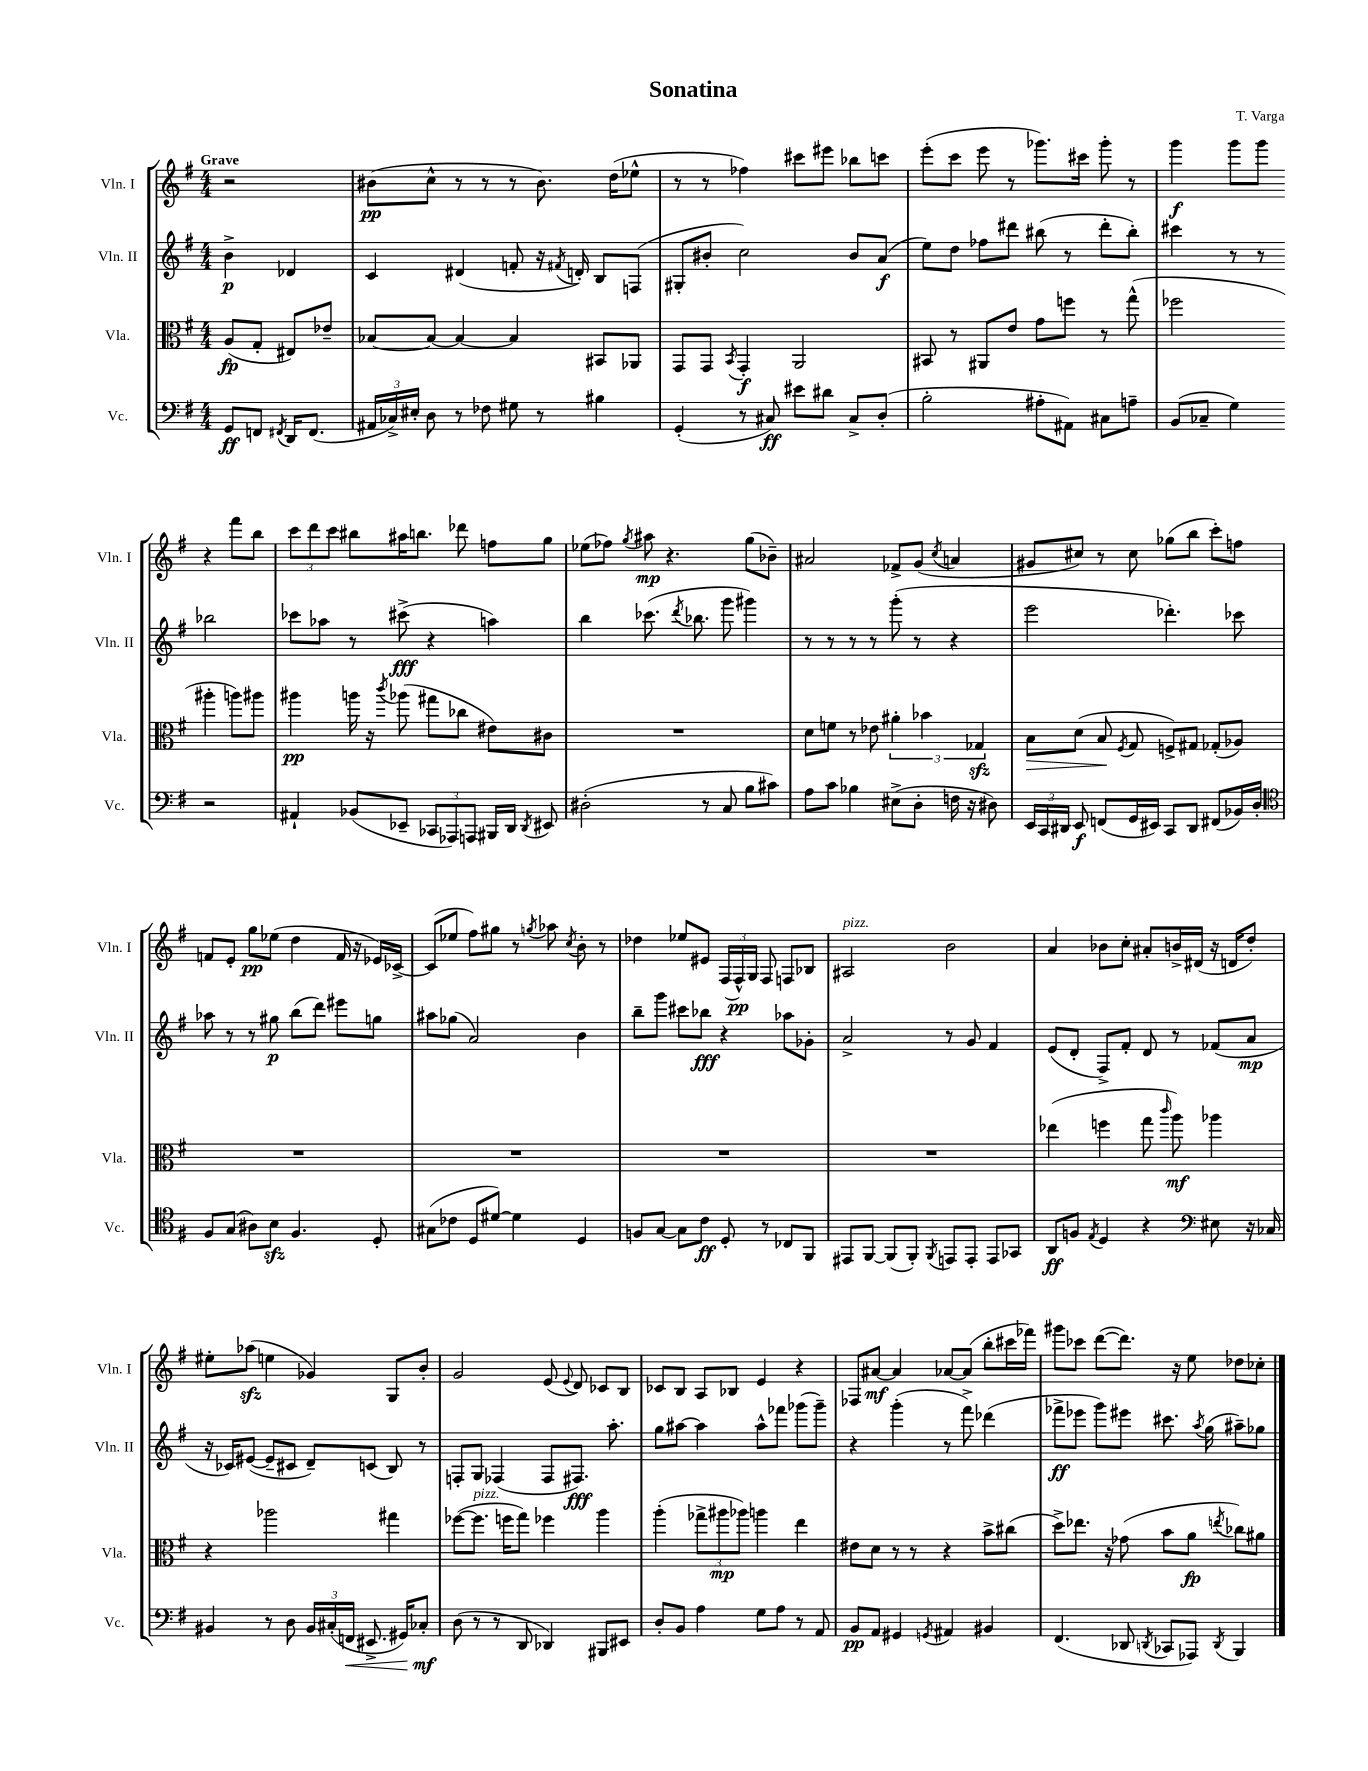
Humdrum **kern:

**kern	**dynam	**kern	**dynam	**kern	**dynam	**kern	**dynam
*part4	*part4	*part3	*part3	*part2	*part2	*part1	*part1
*staff4	*staff4	*staff3	*staff3	*staff2	*staff2	*staff1	*staff1
*I"Vc.	*	*I"Vla.	*	*I"Vln. II	*	*I"Vln. I	*
*I'Vc.	*	*I'Vla.	*	*I'Vln. II	*	*I'Vln. I	*
*clefF4	*	*clefC3	*	*clefG2	*	*clefG2	*
*k[f#]	*	*k[f#]	*	*k[f#]	*	*k[f#]	*
*M4/4	*	*M4/4	*	*M4/4	*	*M4/4	*
=	=	=	=	=	=	=	=
!	!	!	!	!	!	!LO:TX:a:B:t=Grave	!
8GG/L	ff	(8A/L	fp	4b^\	p	2r	.
8FFn/J	.	8G'/J	.	.	.	.	.
8qFF#X/	.	.	.	.	.	.	.
16DD/KL	.	8E#X/L)	.	4d-X/	.	.	.
(8.FF#/J	.	.	.	.	.	.	.
.	.	8e-X~/J	.	.	.	.	.
=1	=1	=1	=1	=1	=1	=1	=1
24AA#X/LL	.	[8B-X/L	.	4c/	.	(8b#X\L	pp
24C-X^/)	.	.	.	.	.	.	.
24E#X'/JJ	.	.	.	.	.	.	.
8D\	.	8B-/J_	.	.	.	8cc^^\J	.
8r	.	4B-/_	.	(4d#X/	.	8r	.
8F-X\	.	.	.	.	.	8r	.
8G#X\	.	4B-/]	.	8fn'/	.	8r	.
8r	.	.	.	16r	.	8.b#\)	.
.	.	.	.	8qf#X/	.	.	.
.	.	.	.	16dn'/)	.	.	.
4B#X\	.	8BB#X/L	.	8B/L	.	.	.
.	.	.	.	.	.	(16dd\KL	.
.	.	8AA-X/J	.	(8Fn/J	.	8ee-X^^\J	.
=2	=2	=2	=2	=2	=2	=2	=2
(4GG'/	.	8GG/L	.	8G#X'/L	.	8r	.
.	.	8GG/J	.	8b#X'/J	.	8r	.
.	.	8qBB/	.	.	.	.	.
8r	.	4GG'/	f	2cc\)	.	4ff-X\)	.
8C#X/)	ff	.	.	.	.	.	.
8e#X\L	.	2AA/	.	.	.	8ccc#X\L	.
8d#X\J	.	.	.	.	.	8eee#X\J	.
8C#^/L	.	.	.	8b#/L	.	8bb-X\L	.
(8D'/J	.	.	.	(8a/J	f	8cccn\J	.
=3	=3	=3	=3	=3	=3	=3	=3
2B'\	.	8BB#X/	.	8ee\L)	.	(8eee'\L	.
.	.	8r	.	8dd\J	.	8ccc\J	.
.	.	8AA#X/L	.	8ff-X\L	.	8eee\	.
.	.	8e/J	.	8ddd#X\J	.	8r	.
8A#X'\L	.	8g\L	.	(8bb#X\	.	8.ggg-X\L)	.
8AA#X\J)	.	8ffn\J	.	8r	.	.	.
.	.	.	.	.	.	16ccc#X\Jk	.
8C#X\L	.	8r	.	8ddd#'\L	.	8ggg-'\	.
8An~\J	.	(8gg^^\	.	8bb#'\J)	.	8r	.
=4	=4	=4	=4	=4	=4	=4	=4
(8BB/L	.	2ff-X\	.	4ccc#X\	.	4ggg\	f
8C-X~/J	.	.	.	.	.	.	.
4G\)	.	.	.	8r	.	8ggg\L	.
.	.	.	.	8r	.	8ggg\J	.
2r	.	4aa#X'\	.	2bb-X\	.	4r	.
.	.	8aan\L)	.	.	.	8fff#\L	.
.	.	8aa#X\J	.	.	.	8bb\J	.
!!LO:LB:g=z
=5	=5	=5	=5	=5	=5	=5	=5
4AA#X`/	.	4aa#X\	pp	8ccc-X\L	.	12ccc\L	.
.	.	.	.	.	.	12ddd\	.
.	.	.	.	8aa-X\J	.	.	.
.	.	.	.	.	.	12ccc\J	.
(8BB-X/L	.	16aan\	.	8r	.	8bb#X\L	.
.	.	16r	.	.	.	.	.
.	.	8qccc/	.	.	.	.	.
8EE-X~/J	.	(8aa-X\	.	(8ccc#X^\	fff	16aa#X\K	.
.	.	.	.	.	.	8.bbn\J	.
12CC-X/L	.	8gg#X\L	.	4r	.	.	.
12AAA-X/)	.	.	.	.	.	.	.
.	.	8cc-X\J	.	.	.	8ddd-X\	.
12AAAn/J	.	.	.	.	.	.	.
16BBB#X/LL	.	8e#X\L)	.	4aan\)	.	8ffn\L	.
16DD/JJ	.	.	.	.	.	.	.
8qDD/	.	.	.	.	.	.	.
8EE#X/	.	8c#X\J	.	.	.	8gg\J	.
=6	=6	=6	=6	=6	=6	=6	=6
(2D#X'\	.	1r	.	4bb\	.	(8ee-X\L	.
.	.	.	.	.	.	8ff-X\J)	.
.	.	.	.	.	.	8qgg/	.
.	.	.	.	(8.ccc-X\	.	8aa#X\	mp
.	.	.	.	.	.	4.r	.
.	.	.	.	8qddd/	.	.	.
.	.	.	.	8.bb-X\	.	.	.
8r	.	.	.	.	.	.	.
8C/	.	.	.	8ggg\	.	.	.
8B\L	.	.	.	4ggg#X\)	.	(8gg\L	.
8c#X\J)	.	.	.	.	.	8b-X~\J)	.
=7	=7	=7	=7	=7	=7	=7	=7
8A\L	.	8d\L	.	8r	.	2a#X/	.
8c\J	.	8fn\J	.	8r	.	.	.
4B-X\	.	8r	.	8r	.	.	.
.	.	8e-X\	.	8r	.	.	.
(8E#X^\L	.	6a#X'\	.	(8ggg'\	.	8f-X^/L	.
8D'\J	.	.	.	8r	.	(8g/J	.
.	.	6b-X\	.	.	.	.	.
.	.	.	.	.	.	8qcc/	.
16Fn\	.	.	.	4r	.	4an/	.
16r	.	.	.	.	.	.	.
.	.	6G-Xzz/	.	.	.	.	.
8D#X\)	.	.	.	.	.	.	.
=8	=8	=8	=8	=8	=8	=8	=8
!	!	!	!LO:HP:b	!	!	!	!
24EE/LL	.	8B\L	>	2eee\	.	8g#X/L	.
24CC/	.	.	.	.	.	.	.
24DD#X/JJ	.	.	.	.	.	.	.
8EE/	f	(8d\J	.	.	.	8cc#X/J)	.
(8FFn/L	.	8B/	.	.	.	8r	.
.	.	8qF#/	.	.	.	.	.
16GG/L	.	8G/	]	.	.	8cc#\	.
16EE#X/JJ)	.	.	.	.	.	.	.
8CC/L	.	8Fn^/L)	.	4.ddd-X'\)	.	(8gg-X\L	.
8DD#/J	.	8G#X/J	.	.	.	8bb\J	.
(8FF#X/L	.	(8G-X'/L	.	.	.	8ccc'\L)	.
16BB-X/L)	.	8A-X/J)	.	8ccc-X\	.	8ffn\J	.
16D'/JJ	.	.	.	.	.	.	.
!!LO:LB:g=z
=9	=9	=9	=9	=9	=9	=9	=9
*clefC4	*	*	*	*	*	*	*
8F#/L	.	1r	.	8aa-X\	.	8fn/L	.
(8G/J	.	.	.	8r	.	8e'/J	.
8A#X\L)	.	.	.	8r	.	8gg\L	pp
8Bzz\J	.	.	.	8gg#X\	p	(8ee-X\J	.
4.F#/	.	.	.	(8bb\L	.	4dd\	.
.	.	.	.	8ddd\J)	.	.	.
.	.	.	.	8eee#X\L	.	16f/	.
.	.	.	.	.	.	16r	.
8D'/	.	.	.	8ggn\J	.	16e-X/LL)	.
.	.	.	.	.	.	[16c-X^/JJ	.
=10	=10	=10	=10	=10	=10	=10	=10
(8G#X\L	.	1r	.	8aa#X\L	.	(8c-/L]	.
8c-X\J	.	.	.	(8gg-X\J	.	8ee-X/J	.
8D/L	.	.	.	2a/)	.	8ff#\L)	.
[8d#X/J)	.	.	.	.	.	8gg#X\J	.
4d#\]	.	.	.	.	.	8r	.
.	.	.	.	.	.	8qggn/	.
.	.	.	.	.	.	8aa-X\	.
.	.	.	.	.	.	8qcc/	.
4D/	.	.	.	4b\	.	8b'\	.
.	.	.	.	.	.	8r	.
=11	=11	=11	=11	=11	=11	=11	=11
8Fn/L	.	1r	.	8bb~\L	.	4dd-X\	.
[8G/J	.	.	.	8ggg\J	.	.	.
8G\L]	.	.	.	8ccc#X\L	.	8ee-X/L	.
8c\J	ff	.	.	8bb-X\J	fff	8e#X/J	.
8D'/	.	.	.	4r	.	(24F#/LL	.
.	.	.	.	.	.	24F#^^/)	pp
.	.	.	.	.	.	24G/JJ	.
8r	.	.	.	.	.	8F#/	.
8C-X/L	.	.	.	8aa-X\L	.	8Fn/L	.
8FF#/J	.	.	.	8g-X'\J	.	8B-X/J	.
=12	=12	=12	=12	=12	=12	=12	=12
!	!	!	!	!	!	!LO:TX:a:i:t=pizz.	!
8EE#X/L	.	1r	.	2a^/	.	2A#X/	.
[8FF#/J	.	.	.	.	.	.	.
(8FF#/L]	.	.	.	.	.	.	.
8FF#'/J)	.	.	.	.	.	.	.
8qFF#/	.	.	.	.	.	.	.
8EEn/L	.	.	.	8r	.	2b\	.
8EE'/J	.	.	.	8g/	.	.	.
8EE/L	.	.	.	4f#/	.	.	.
8GG-X/J	.	.	.	.	.	.	.
=13	=13	=13	=13	=13	=13	=13	=13
8AA/L	ff	(4ee-X\	.	(8e/L	.	4a/	.
8Fn/J	.	.	.	8d'/J	.	.	.
8qE/	.	.	.	.	.	.	.
4D/	.	4ffn\	.	8F#^/L)	.	8b-X\L	.
.	.	.	.	8f#'/J	.	8cc'\J	.
4r	.	8gg\	.	8d/	.	8a#X'/L	.
.	.	16qqccc/	.	.	.	.	.
.	.	8aa\)	mf	8r	.	16bn^/L	.
.	.	.	.	.	.	(16d#X/JJ	.
*clefF4	*	*	*	*	*	*	*
8E#X\	.	4aa-X\	.	(8f-X/L	.	16r	.
.	.	.	.	.	.	16dn/KL	.
16r	.	.	.	8a/J	mp	8dd'/J)	.
16C-X/	.	.	.	.	.	.	.
!!LO:LB:g=z
=14	=14	=14	=14	=14	=14	=14	=14
4BB#X/	.	4r	.	16r	.	8ee#X'\L	.
.	.	.	.	16c-X/KL)	.	.	.
.	.	.	.	([8e#X/J	.	(8aa-Xzz\J	.
8r	.	2aa-X\	.	8e#~/L]	.	4een\	.
8D\	.	.	.	8c#X/J	.	.	.
24BB#/LL	.	.	.	8d~/L)	.	4g-X/)	.
(24C#X'/	.	.	.	.	.	.	.
!	!LO:HP:b	!	!	!	!	!	!
24FFn/JJ	<	.	.	.	.	.	.
8.EE#X^/	.	.	.	(8cn/J	.	.	.
.	.	4gg#X\	.	8B/)	.	8G/L	.
16GG#X/KL)	.	.	.	.	.	.	.
8C-X'/J	mf	.	.	8r	.	8b'/J	.
.	[	.	.	.	.	.	.
=15	=15	=15	=15	=15	=15	=15	=15
(8D\	.	([8ff-X\L	.	8Fn'/L	.	2g/	.
!	!	!LO:TX:a:i:t=pizz.	!	!	!	!	!
8r	.	8.ff-\J]	.	8G/J	.	.	.
8r	.	.	.	(4F-X/	.	.	.
.	.	16ffn\KL	.	.	.	.	.
8DD/	.	8gg\J)	.	.	.	.	.
4DD-X/)	.	4ff-X\	.	8F-/L	.	(8e/	.
.	.	.	.	.	.	8qqe/	.
.	.	.	.	8.F#X/J)	fff	8d/)	.
8BBB#X/L	.	4aa\	.	.	.	8c-X/L	.
.	.	.	.	8.aa'\	.	.	.
8EE#X/J	.	.	.	.	.	8B/J	.
=16	=16	=16	=16	=16	=16	=16	=16
8D'/L	.	(4aa'\	.	8gg\L	.	8c-X/L	.
8BB/J	.	.	.	[8aa#X\J	.	8B/J	.
4A\	.	12gg-X^\L	.	4aa#\]	.	8A/L	.
.	.	12aa#X\	mp	.	.	.	.
.	.	.	.	.	.	8B-X/J	.
.	.	12aa-X\J)	.	.	.	.	.
8G\L	.	4aan\	.	8aa#^^\L	.	4e/	.
8A\J	.	.	.	8fff-X\J	.	.	.
8r	.	4ee\	.	(8ggg-X\L	.	4r	.
8AA/	.	.	.	8ggg-~\J)	.	.	.
=17	=17	=17	=17	=17	=17	=17	=17
8BB/L	pp	8e#X\L	.	4r	.	8F-X/L	.
8AA/J	.	8d\J	.	.	.	[8a#X/J	mf
4GG#X/	.	8r	.	(4ggg'\	.	4a#/]	.
.	.	8r	.	.	.	.	.
8qGGn/	.	.	.	.	.	.	.
4AA#X/	.	4r	.	8r	.	[8a-X/L	.
.	.	.	.	8fff#^\)	.	(8a-/J]	.
4BB#X/	.	8b^\L	.	(4ddd-X\	.	8bb'\L	.
.	.	(8cc#X\J	.	.	.	16ccc#X\L	.
.	.	.	.	.	.	16fff-X\JJ)	.
=18	=18	=18	=18	=18	=18	=18	=18
(4.FF#/	.	8dd^\L)	.	8fff-X^\L	ff	8ggg#X\L	.
.	.	8.ee-X\J	.	8eee-X\J	.	8ccc-X\J	.
.	.	.	.	8ggg\L)	.	([8ddd\L	.
.	.	16r	.	.	.	.	.
8DD-X/	.	(8g-X\	.	8eee#X\J	.	8.ddd\J])	.
8qDDn/	.	.	.	.	.	.	.
8CC-X/L	.	8b\L	.	8.ccc#X\	.	.	.
.	.	.	.	.	.	16r	.
8AAA-X/J)	.	8a\J	fp	.	.	8ee\	.
.	.	.	.	8qaa/	.	.	.
.	.	.	.	(16gg\	.	.	.
8qDD/	.	8qeen/	.	.	.	.	.
4BBB/	.	8cc-X\L)	.	8aa#X~\L)	.	8dd-X\L	.
.	.	8a#X\J	.	8gg-X\J	.	8cc-X'\J	.
==	==	==	==	==	==	==	==
*-	*-	*-	*-	*-	*-	*-	*-
